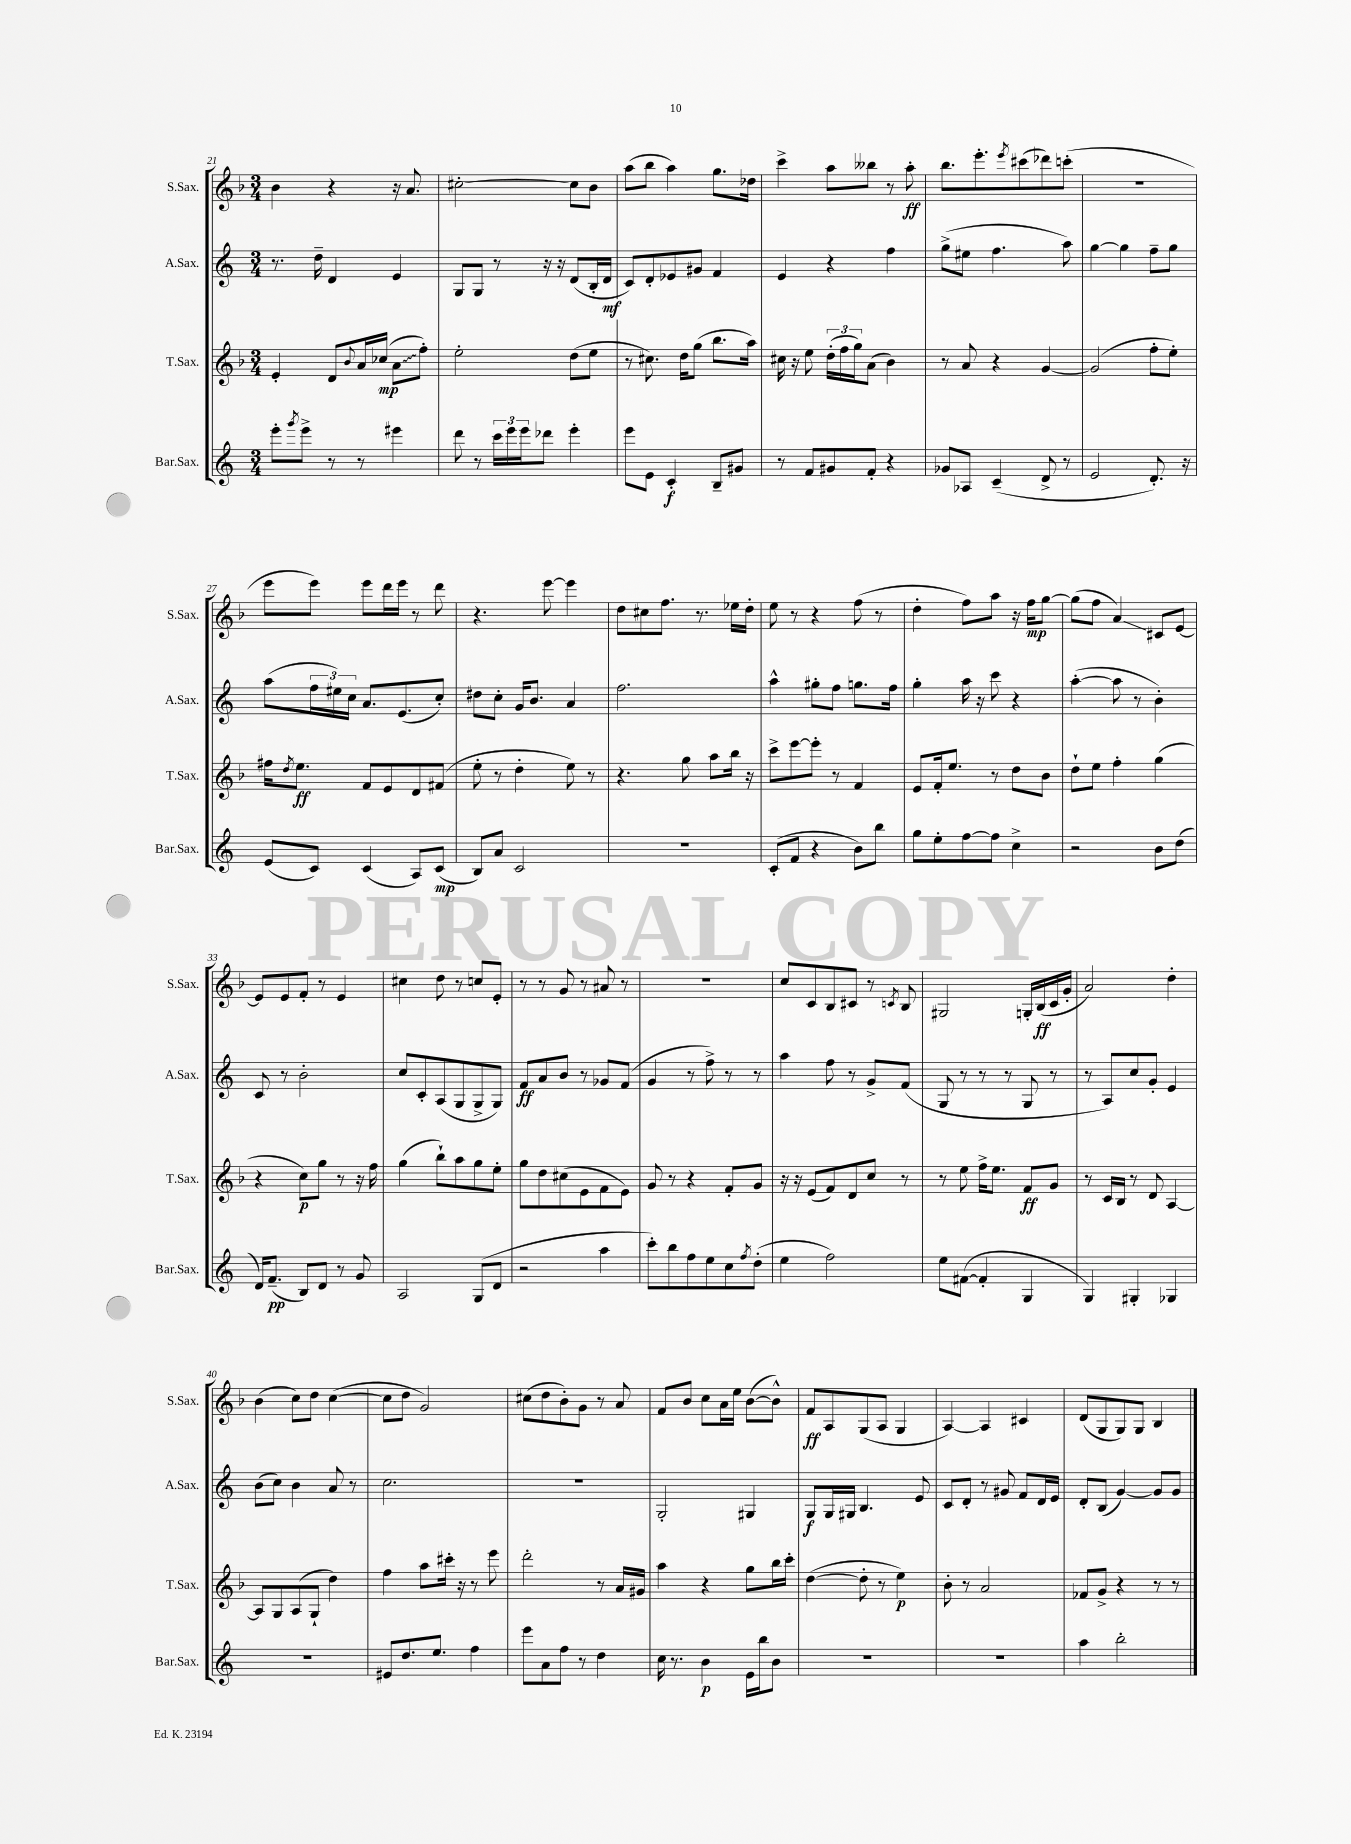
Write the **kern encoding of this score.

**kern	**kern	**kern	**kern
*staff4	*staff3	*staff2	*staff1
*clefG2	*clefG2	*clefG2	*clefG2
*k[]	*k[b-]	*k[]	*k[b-]
*M3/4	*M3/4	*M3/4	*M3/4
8eee'\L	4e'/	8.r	4b-\
8qggg/	.	.	.
8eee^\J	.	.	.
.	.	16dd~\	.
8r	8d/L	4d/	4r
.	8qqb-/	.	.
8r	16a/L	.	.
.	(16cc-/JJ	.	.
4eee#\	8a\L	4e/	16r
.	.	.	8.a/
.	8ff'\J)	.	.
=	=	=	=
8ddd\	2ee'\	8G/L	[2cc#'\
8r	.	8G/J	.
24ccc\LL	.	8r	.
24eee\	.	.	.
24eee\J	.	.	.
8ddd-\J	.	16r	.
.	.	16r	.
4eee'\	(8dd\L	(8d/L	8cc#\]L
.	8ee\J	16B'/L	8b-\J
.	.	16d/JJ	.
=	=	=	=
8eee\L	8r	8c/L)	(8aa\L
8e\J	8.cc#\)	8d'/	8bb-\J
4c'/	.	8e-/	4aa\)
.	16dd\LK	.	.
.	(8gg\J	8g#/J	.
8B~/L	8.bb-\L	4f/	8.gg\L
8g#/J	.	.	.
.	16aa\Jk)	.	16dd-\Jk
=	=	=	=
8r	16cc#\	4e/	4ccc^\
.	16r	.	.
8f/L	8ee\	.	.
8g#/	(24dd'\LL	4r	8aa\L
.	24ff\	.	.
.	24gg\J)	.	.
8f'/J	(8a\J	.	8bb--\J
4r	4b-\)	4ff\	8r
.	.	.	8aa'\
=	=	=	=
8g-/L	8r	(8gg^\L	8.bb-\L
8A-/J	8a/	8ee#\J	.
.	.	.	8.eee'\
(4c~/	4r	4.ff\	.
.	.	.	8qeee/
.	.	.	(8ccc#\
8d^/	[4g/	.	8ddd-\)
8r	.	8aa\)	(8ccc'\J
=	=	=	=
2e/	(2g/]	[4gg\	2.r
.	.	4gg\]	.
8.d'/)	8ff'\L	8ff~\L	.
.	8ee'\J)	8gg\J	.
16r	.	.	.
=	=	=	=
(8e/L	16ff#\LK	(8aa\L	8eee\L
.	8qdd/	.	.
.	8.ee\J	.	.
8c/J)	.	24ff\L	8eee\J)
.	.	24ee#\)	.
.	.	24cc\JJ	.
(4c/	8f/L	8.a/L	8eee\L
.	8e/	.	16ddd\L
.	.	(8.e/	16eee\JJ
8A/L)	8d/	.	8r
(8c/J	(8f#/J	8cc'/J)	8ddd\
=	=	=	=
8B/L)	8ee'\	8dd#\L	4.r
8a/J	8r	8cc'\J	.
2c/	4dd'\	16g/LK	.
.	.	8.b/J	.
.	.	.	[8eee\
.	8ee\)	4a/	4eee\]
.	8r	.	.
=	=	=	=
2.r	4.r	2.ff\	8dd\L
.	.	.	8cc#\
.	.	.	8.ff\J
.	8gg\	.	.
.	.	.	8.r
.	8aa\L	.	.
.	16bb-\Jk	.	16ee-\LL
.	16r	.	16dd'\JJ
=	=	=	=
(8c'/L	8ccc^\L	4aa^^\	8ee\
8f/J	[8eee\	.	8r
4r	8eee'\]J	8gg#'\L	4r
.	8r	8ff\J	.
8b\L)	4f/	8.gg\L	(8ff\
8bb\J	.	.	8r
.	.	16ff\Jk	.
=	=	=	=
8gg\L	8e/L	4gg'\	4dd'\
8ee'\	16f'/k	.	.
.	8.ee/J	.	.
[8ff\	.	16aa\	8ff\L)
.	.	16r	.
8ff\]J	8r	8ccc\	8aa\J
4cc^\	8dd\L	4r	16r
.	.	.	16ff\LK
.	8b-\J	.	[8gg\J
=	=	=	=
2r	8dd`\L	([4aa'\	(8gg\]L
.	8ee\J	.	8ff\J
.	4ff'\	8aa\]	4a/)
.	.	8r	.
8b\L	(4gg\	4b'\)	8c#/L
(8dd\J	.	.	[8e/J
=	=	=	=
16d/LK)	4r	8c/	8e/]L
(8.f~/J	.	.	.
.	.	8r	8e/
8B/L)	8cc\L)	2b'\	8f'/J
8d/J	8gg\J	.	8r
8r	8r	.	4e/
8g/	16r	.	.
.	16ff\	.	.
=	=	=	=
2A/	(4gg\	8cc/L	4cc#\
.	.	8c'/	.
.	8bb-`\L)	(8A/	8dd\
.	8aa\	8G/	8r
(8G/L	8gg\	8G^/	8cc/L
8d/J	8ee'\J	8G/J)	8e'/J
=	=	=	=
2r	8gg\L	8f/L	8r
.	8dd\	8a/	8r
.	(8cc#\	8b/J	8g/
.	8e\	8r	8r
4aa\	8f\	8g-/L	8a#/
.	8e\J)	(8f/J	8r
=	=	=	=
8ccc'\L)	8g/	4g/	2.r
8bb\	8r	.	.
8ff\	4r	8r	.
8ee\	.	8ff^\)	.
8cc\	8f'/L	8r	.
8qff/	.	.	.
(8dd'\J	8g/J	8r	.
=	=	=	=
4ee\	16r	4aa\	8cc/L
.	16r	.	.
.	(8e/L	.	8c/
2ff\)	8f/)	8ff\	8B-/
.	8d/	8r	8c#/J
.	8cc/J	8g^/L	8r
.	.	.	8qc/
.	8r	(8f/J	8B-/
=	=	=	=
8ee\L	8r	8G/	2G#/
([8f#\J	8ee\	8r	.
4f#'/]	16ff^\LK	8r	.
.	8.ee\J	.	.
.	.	8r	.
4G/	8f/L	8G/	16G'/LL
.	.	.	(16B-/
.	8g/J	8r	16c/
.	.	.	16g'/JJ
=	=	=	=
4G/)	8r	8r	2a/)
.	16c/LL	8A/L)	.
.	16B-/JJ	.	.
4G#'/	8r	8cc/	.
.	8d/	8g'/J	.
4G-/	[4A/	4e/	4dd'\
=	=	=	=
2.r	8A/]L	(8b\L	(4b-\
.	8G/	8cc\J)	.
.	(8A/	4b\	8cc\L)
.	8G`/J	.	8dd\J
.	4dd\)	8a/	([4cc\
.	.	8r	.
=	=	=	=
8e#/L	4ff\	2.cc\	8cc\]L
8.dd/	.	.	8dd\J
.	8aa\L	.	2g/)
8.ee/J	.	.	.
.	16ccc#'\Jk	.	.
.	16r	.	.
4ff\	8r	.	.
.	8eee\	.	.
=	=	=	=
8eee\L	2ddd'\	2.r	(8cc#\L
8a\	.	.	8dd\
8ff\J	.	.	8b-'\)
8r	.	.	8g\J
4dd\	8r	.	8r
.	16a/LL	.	8a/
.	16g#/JJ	.	.
=	=	=	=
16cc\	4aa\	2G'/	8f/L
8.r	.	.	.
.	.	.	8b-/J
4b\	4r	.	8cc\L
.	.	.	16a\L
.	.	.	16ee\JJ
16e\LL	8gg\L	4G#/	([8b-\L
16bb\J	.	.	.
8b\J	16bb-\L	.	8b-^^\]J)
.	16ccc'\JJ	.	.
=	=	=	=
2.r	([4dd\	8G/L	8f/L
.	.	16G/L	8A/
.	.	16G#/JJ	.
.	8dd'\]	4.B/	(8G/
.	8r	.	8A/J
.	4ee\)	.	4G/
.	.	8e/	.
=	=	=	=
2.r	8b-'\	8c/L	[4A/)
.	8r	8d'/J	.
.	2a/	8r	4A/]
.	.	8g#/	.
.	.	8f/L	4c#/
.	.	16d/L	.
.	.	16e/JJ	.
=	=	=	=
4aa\	8f-/L	8d'/L	(8d/L
.	8g^/J	(8B/J	8G/
2bb'\	4r	[4g/)	8G/)
.	.	.	8G/J
.	8r	8g/]L	4B-/
.	8r	8g/J	.
==	==	==	==
*-	*-	*-	*-
